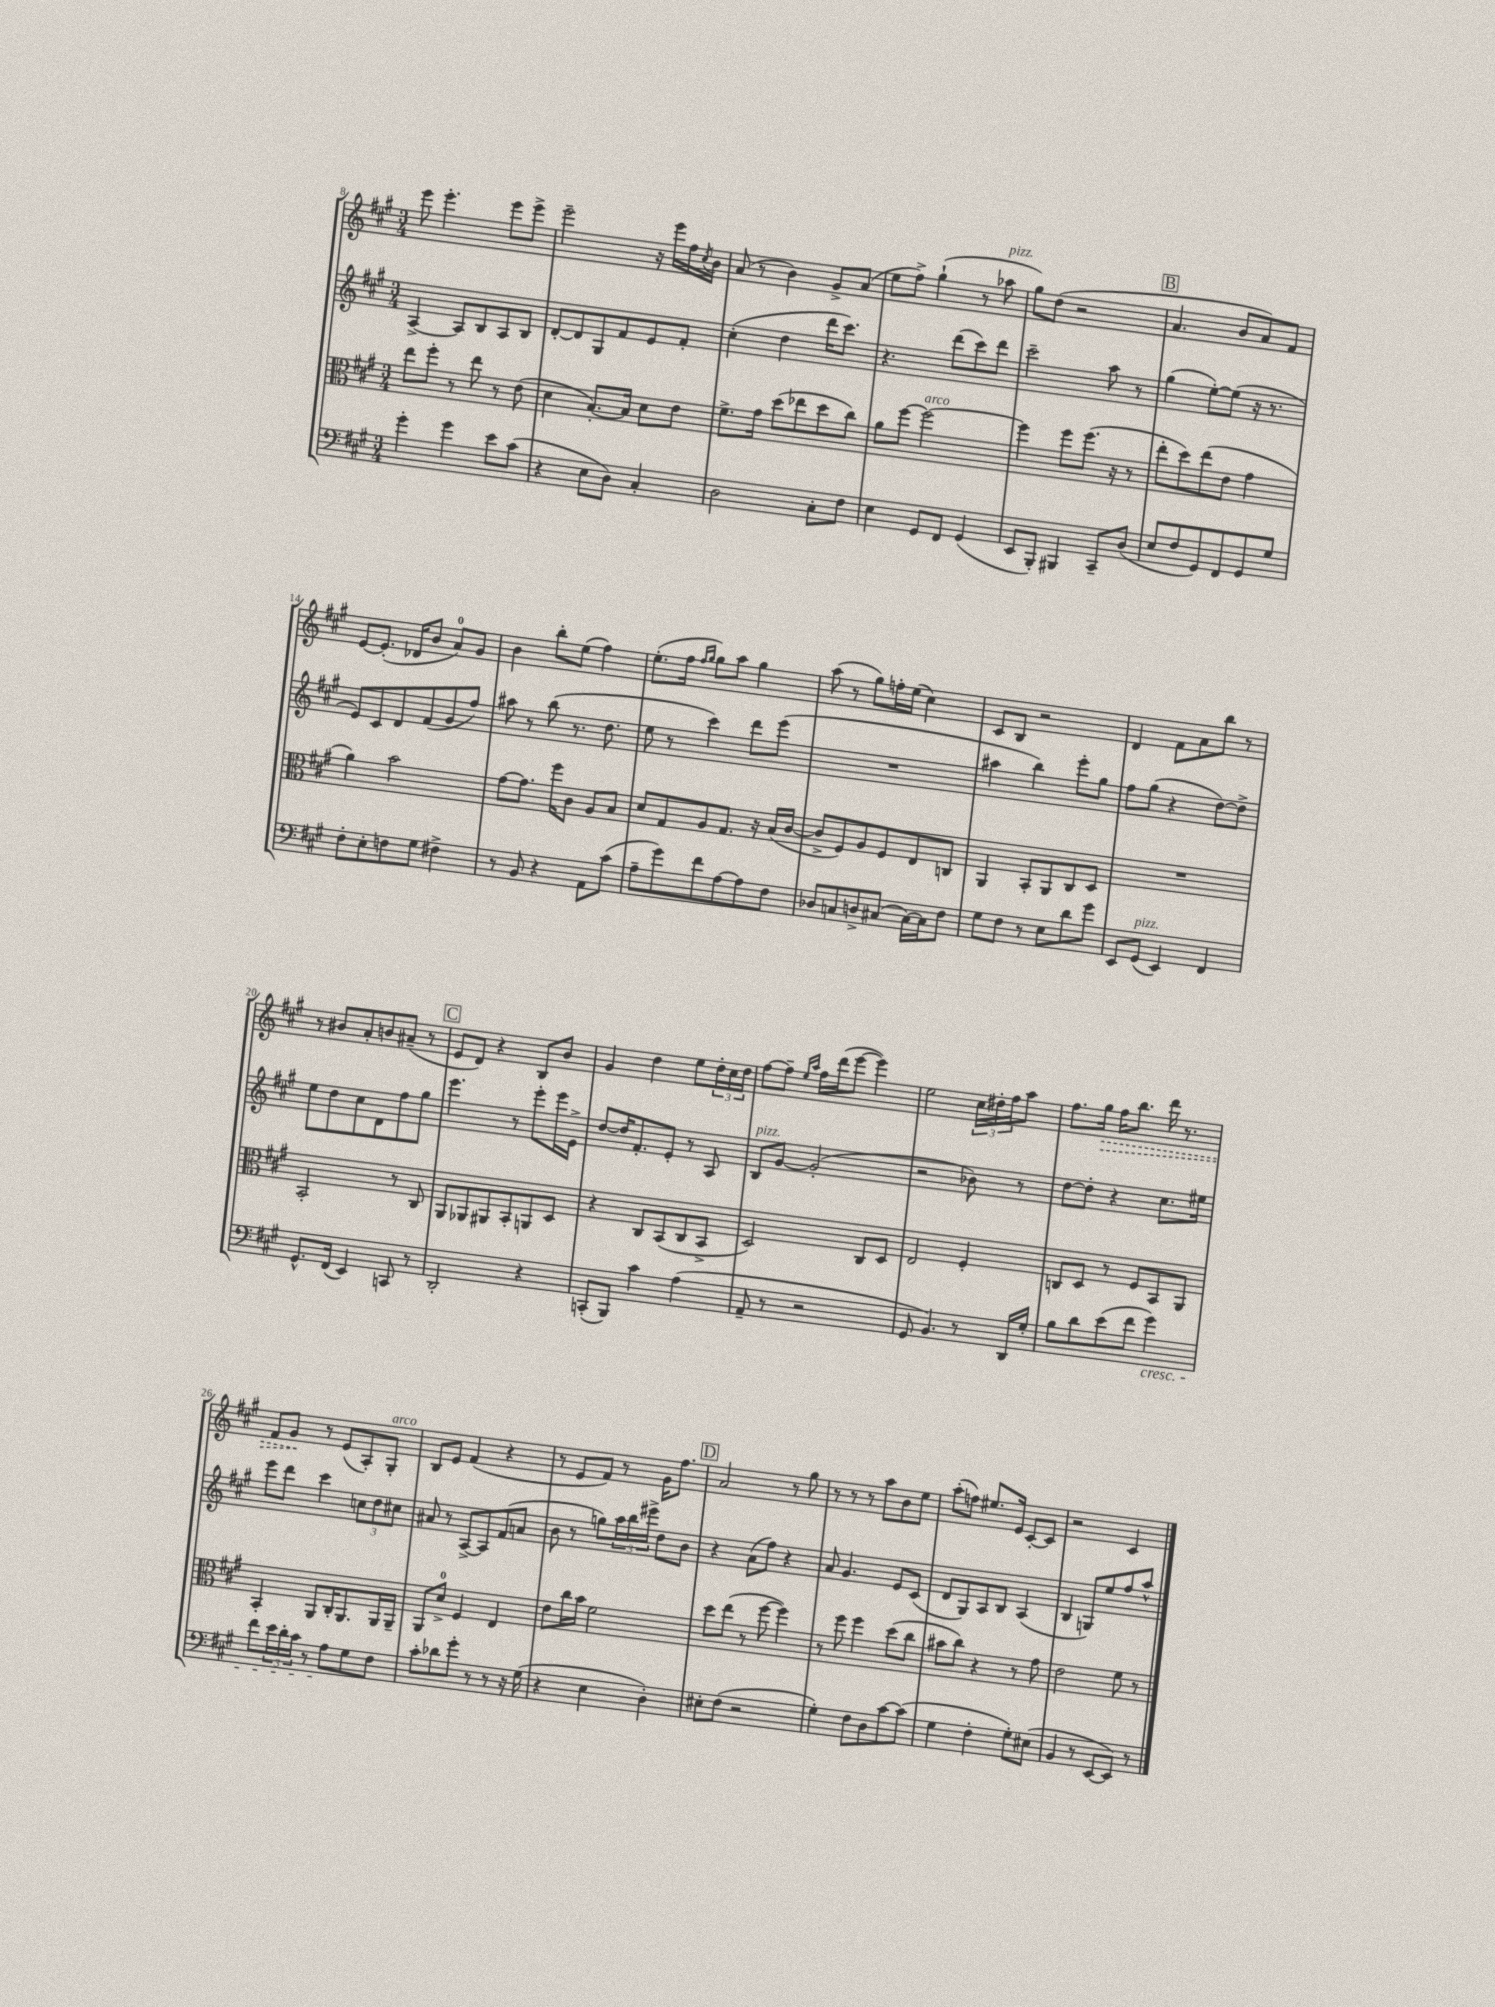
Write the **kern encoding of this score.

**kern	**kern	**kern	**kern
*staff4	*staff3	*staff2	*staff1
*clefF4	*clefC3	*clefG2	*clefG2
*k[f#c#g#]	*k[f#c#g#]	*k[f#c#g#]	*k[f#c#g#]
*M3/4	*M3/4	*M3/4	*M3/4
4g#'	8ee	[4A^	8eee
.	8ff#'	.	4.eee'
4g#	8r	8A]	.
.	8ee	8B	.
8e	8r	8A	8eee
(8c#	(8e	8B	8eee^
=	=	=	=
4r	4d	[8d'	2eee~
.	.	8d]	.
8E	[8.B')	8G#	.
8D)	.	8f#	.
.	16B]	.	.
4C#'	8d	8e	16r
.	.	.	16eee
.	8e	8f#'	16ff#
.	.	.	8qcc#
.	.	.	16b
=	=	=	=
2D	8.f#^	(4cc#'	(8a
.	.	.	8r
.	16g#	.	.
.	(8dd	4dd	4b)
.	8ee-	.	.
8C#'	8dd	16ddd	8g#^
.	.	8.ccc#)	.
8F#	8cc#)	.	(8a
=	=	=	=
4E	8a	4.r	8ee
.	[8ff#	.	8ff#^)
8GG#	2ff#_	.	(4gg#`
8FF#	.	(8ddd	.
(4GG#	.	8ccc#)	8r
.	.	8ddd	8aa-
=	=	=	=
8EE	4ff#]	2ccc#~	8gg#)
8BBB')	.	.	(8dd
4BBB#	8ff#	.	2r
.	(8.ff#	.	.
8CC#~	.	8aa	.
.	16r	.	.
(8D	8r	8r	.
=	=	=	=
8E	8ee'	(4gg#	4.a
8F#	8dd)	.	.
8GG#)	(8ee	[8ee')	.
8FF#	8e	(8ee]	8b
8GG#	4g#	16r	8a)
.	.	8.r	.
8G#	.	.	8f#
=	=	=	=
8F#'	4a)	8e)	[8e
8E'	.	8c#	(8.e']
8F	2b	8d	.
.	.	.	16d-
8G#	.	(8f#	8b
4F#^	.	8g#	8a)
.	.	8ff#)	8g#
=	=	=	=
8r	[8g#	8aa#	4b
8BB	8.g#]	8r	.
4r	.	(8bb	8bb'
.	16ff#	.	.
.	8c#	8.r	(8ee
8AA	8A	.	4ff#)
.	.	8.dd	.
(8c#	8B	.	.
=	=	=	=
8A~	8d	8ee	(8.ee'
8g#)	8G#	8r	.
.	.	.	16ff#
.	.	.	16qqff#
.	.	.	16qqgg#
8f#	8A	4ccc#)	8gg#)
[8A	8.G#	.	8aa
8A]	.	8ddd	4gg#
.	16r	.	.
8F#	(16B	(8eee	.
.	[16c#	.	.
=	=	=	=
8D-	8c#^]	2.r	(8aa
8C	8F#)	.	8r
8D^	8A	.	8gg#)
(8C#	8F#	.	16ff'
.	.	.	(16ee
[16C#)	8E	.	4cc#)
16C#]	.	.	.
8F#	8C	.	.
=	=	=	=
8G#	4AA	4aa#	8c#
8F#	.	.	8B
8r	8BB'	4bb)	2r
8E	8AA	.	.
8d	8C#	8eee'	.
8g#	8D	8gg#	.
=	=	=	=
8EE	2.r	8ff#	4d
(8GG#	.	(8gg#	.
4EE)	.	4r	8f#
.	.	.	8a
4FF#	.	[8dd)	8bb
.	.	8dd^]	8r
=	=	=	=
8.GG#^^	2BB'	8ee	8r
.	.	8dd	8b#
(16FF#	.	.	.
4EE)	.	8cc#	8a'
.	.	8d	8b
8CC	8r	8ff#	(8a#~
8r	8C#	8gg#	8r
=	=	=	=
2DD'	8AA	4.eee	8e
.	8AA-	.	8d)
.	8AA#	.	4r
.	8BB'	8r	.
4r	8AA	8eee'	8B
.	8D	16eee	8b
.	.	16e^	.
=	=	=	=
(8CC'	4r	[8dd	4g#
8BBB)	.	16dd]	.
.	.	8.f#'	.
4c#	8C#	.	4dd
.	(8BB	8e'	.
(4A	8C#	8r	8ee
.	8BB^	8A	24dd'
.	.	.	24cc#
.	.	.	24dd
=	=	=	=
8AA~	2D)	8B	[8ff#
8r	.	[8g#	8ff#~]
.	.	.	16qqee
.	.	.	16qqaa
2r	.	(2g#']	16ff#
.	.	.	(16ddd
.	.	.	[8eee
.	8C#	.	4eee])
.	8D	.	.
=	=	=	=
8GG#	2E	2r	2ee
4.BB)	.	.	.
8r	4F#'	8b-)	24cc#
.	.	.	24dd#'
.	.	.	24ff#
16DD	.	8r	8aa
16G#'	.	.	.
=	=	=	=
8B	8C	[8dd	8.ff#
8d	8D	8dd']	.
.	.	.	16gg#
(8e	8r	4r	16ff#
.	.	.	8.bb
8f#	8F#	.	.
4g#)	8BB	8.cc#	16ddd
.	.	.	8.r
.	8AA	.	.
.	.	16ee#	.
=	=	=	=
8f#	4BB'	8eee	8f#
24e	.	8ddd	8g#
24d'	.	.	.
24c#	.	.	.
8r	8AA	4ccc#	8r
8A	16C#'	.	(8e
.	8.AA	.	.
8G#	.	12cc	8A')
.	.	12dd	.
8F#	16AA	.	8G#'
.	.	12cc#	.
.	16AA~	.	.
=	=	=	=
8c#'	8AA	8a#	8B
8d-	8d^	8r	8e
8g#'	4F#	[8A^	(4f#
8r	.	8A]	.
8r	4E	(8f#	4r
16r	.	8a	.
(16G#	.	.	.
=	=	=	=
4r	8e	8b	8r
.	16cc#	8r	8e
.	16b	.	.
4E	2f#	8gg)	8f#)
.	.	24aa	8r
.	.	24bb	.
.	.	24eee#^	.
4D')	.	8dd	16g#
.	.	.	8.ff#
.	.	8b	.
=	=	=	=
8E#'	8dd	4r	2a
(8F#	(8ee	.	.
2r	8r	(8a	.
.	[8ff#	8ff#)	.
.	4ff#])	4r	8r
.	.	.	8gg#
=	=	=	=
4G#')	8r	8a	8r
.	8ff#	4.g#	8r
8F#	4ff#	.	8r
8D	.	.	8aa
[8c#	(8dd	8e	8b
(8c#]	8cc#	(8c#	8ee
=	=	=	=
4G#	8b#	8d	(8aa'
.	8cc#)	8G#)	8ff)
4F#'	4r	8A	8.ee#
.	.	8B	.
.	.	.	16e
8G#')	8r	(4A	[8c#'
(8E#	8g#	.	8c#]
=	=	=	=
4BB	2e	4B	2r
8r	.	8G)	.
[8EE	.	8ee	.
8EE])	8f#	8ff#	4c#
8r	8r	8aa^^	.
==	==	==	==
*-	*-	*-	*-
